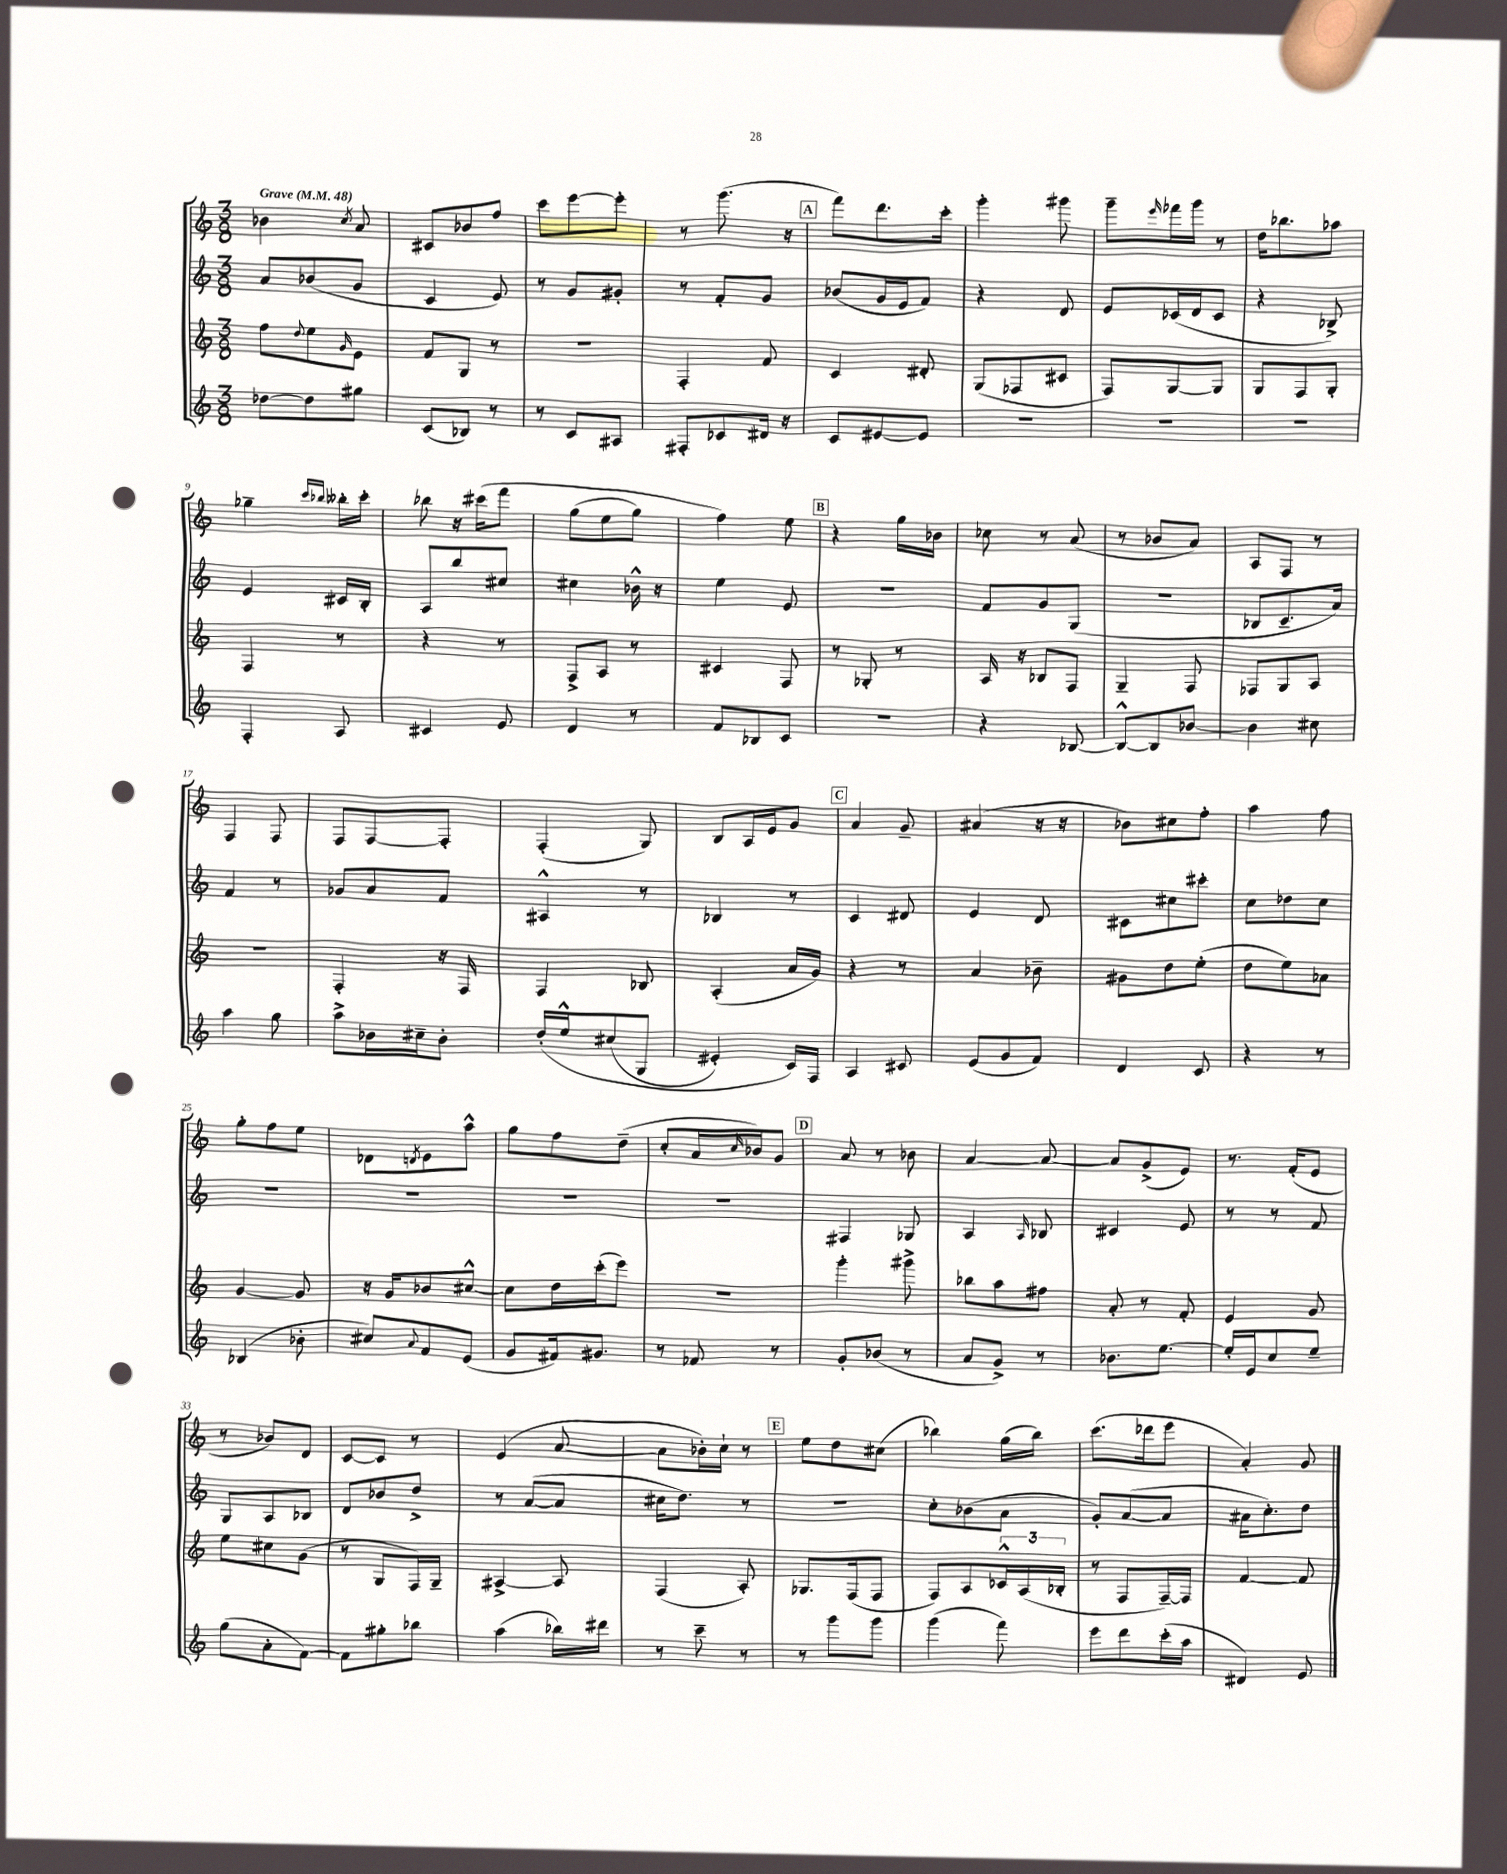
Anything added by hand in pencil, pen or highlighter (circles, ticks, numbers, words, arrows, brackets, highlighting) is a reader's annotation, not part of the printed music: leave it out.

**kern	**kern	**kern	**kern
*staff4	*staff3	*staff2	*staff1
*clefG2	*clefG2	*clefG2	*clefG2
*k[]	*k[]	*k[]	*k[]
*M3/8	*M3/8	*M3/8	*M3/8
*MM48	*MM48	*MM48	*MM48
[8dd-	8ff	8a	4b-
.	8qqdd	.	.
8dd-]	8ee	(8b-	.
.	16qqg	.	8qcc
8gg#	8e	8g	8a
=	=	=	=
(8c	8f	4c	8c#
8B-)	8G	.	8b-
8r	8r	8e)	8ff
=	=	=	=
8r	4.r	8r	8ccc
8c	.	8g	[8eee
8A#	.	8g#'	8eee']
=	=	=	=
8F#'	4F'	8r	8r
8c-	.	8f'	(8.ggg
16d#	8f	8g	.
16r	.	.	16r
=	=	=	=
8c	4c	(8b-	8fff)
[8e#	.	16g	8.ddd
.	.	16e	.
8e#]	8d#'	8f)	.
.	.	.	16ccc'
=	=	=	=
4.r	(8G	4r	4ggg'
.	8F-	.	.
.	8c#	8d	8ggg#
=	=	=	=
4.r	8F)	8e	8ggg~
.	.	.	16qqeee
.	[8G	(16c-	16fff-
.	.	16d	16ggg
.	8G]	8c-	8r
=	=	=	=
4.r	8G	4r	16dd
.	.	.	8.bb-
.	8F	.	.
.	8G'	8B-^)	8aa-
=	=	=	=
4F'	4F	4e	4gg-~
.	.	.	16qqccc
.	.	.	16qqbb-
8A	8r	16c#	16bb--'
.	.	16B'	16ccc'
=	=	=	=
4c#	4r	8A	8bb-
.	.	8bb	16r
.	.	.	&(16ccc#
8e	8r	8cc#	8fff
=	=	=	=
4d	8F^	4cc#	(8gg
.	8A	.	8ee
8r	8r	16b-^^	8gg)
.	.	16r	.
=	=	=	=
8f	4c#	4ee	4ff&)
8B-	.	.	.
8c	8F	8e	8ee
=	=	=	=
4.r	8r	4.r	4r
.	8G-'	.	.
.	8r	.	16gg
.	.	.	16b-
=	=	=	=
4r	16A	8f	8cc-
.	16r	.	.
.	8B-	8g	8r
[8B-	8F	(8G	(8a
=	=	=	=
8B-^^_	4G~	4.r	8r
8B-]	.	.	8b-
[8b-	8F	.	8a)
=	=	=	=
4b-]	8F-	8B-	8A
.	8G	8.c~	8F
8cc#	8A	.	8r
.	.	16a)	.
=	=	=	=
4aa	4.r	4f	4F
8gg	.	8r	8F
=	=	=	=
8aa^	4F'	8g-	8F
16b-	.	8a	[8F
16cc#~	.	.	.
8b-'	16r	8f	8F']
.	16F	.	.
=	=	=	=
&(16dd'	4F	4A#^^	(4F'
16ee^^	.	.	.
(8cc#	.	.	.
8G	8B-	8r	8G)
=	=	=	=
4e#')	(4A'	4B-	8B
.	.	.	16A
.	.	.	16e
16c&)	16a	8r	8g
16F	16g)	.	.
=	=	=	=
4A	4r	4c	4a
8c#	8r	8d#	8g~
=	=	=	=
(8e	4a	4e	(4a#
8g	.	.	.
8f)	8b-~	8d	16r
.	.	.	16r
=	=	=	=
4d	8g#	8c#	8b-)
.	8dd	8cc#	8cc#
8c	(8ee'	8ccc#'	8ff'
=	=	=	=
4r	8dd	8cc	4aa
.	8ee)	8dd-	.
8r	8a-	8cc	8ff
=	=	=	=
(4B-	[4g	4.r	8gg'
.	.	.	8ff
8b-'	8g]	.	8ee
=	=	=	=
8cc#)	16r	4.r	8d-
.	16g	.	.
8qqa	.	.	8qd
8f	8b-	.	8e
(8e	[8cc#^^	.	8aa^^
=	=	=	=
8g	8cc#]	4.r	8gg
16f#)	16dd	.	8ff
8.g#	(16ccc'	.	.
.	8eee)	.	(8dd~
=	=	=	=
8r	4.r	4.r	8cc'
8f-	.	.	16a
.	.	.	16qqcc
.	.	.	16b-)
8r	.	.	8g
=	=	=	=
8g'	4ggg'	4F#	8a
(8b-	.	.	8r
8r	8ggg#^	8G-	8b-
=	=	=	=
8a	8bb-	4A	[4a
8g^)	8aa	.	.
.	.	16qqA	.
8r	8ff#	8B-	8a_
=	=	=	=
8.b-	8a'	4c#	8a]
.	8r	.	(8g^
[8.ee	.	.	.
.	8f'	8e	8e)
=	=	=	=
16ee']	4e	8r	8.r
16e	.	.	.
8cc	.	8r	.
.	.	.	(16f'
8ee~	8g	8f	8e
=	=	=	=
(8gg	8ee	8G	8r
8a'	8cc#	8A	8b-)
[8f)	(8g	8B-	8d
=	=	=	=
8f]	8r	8d	[8c
8gg#'	8G	8b-	8c]
8bb-	16F)	8dd^	8r
.	16G~	.	.
=	=	=	=
(4aa	[4A#^	8r	(4e
.	.	([8a	.
16bb-)	8A#]	8a]	[8a
16ddd#	.	.	.
=	=	=	=
8r	(4F	16cc#	8a]
.	.	8.dd)	.
8ccc~	.	.	16b-')
.	.	.	16cc`
8r	8A')	8r	8r
=	=	=	=
8r	8.G-	4.r	8ee
8ggg	.	.	8dd
.	(16F	.	.
8ggg	8F	.	(8cc#
=	=	=	=
(4ggg	8F)	8cc'	4bb-)
.	8A	(8b-	.
8fff)	24c-^^	8a	(16gg
.	(24A	.	.
.	.	.	16bb-)
.	24B-'	.	.
=	=	=	=
8eee	8r	8g')	(8.ccc
8ddd	8F	([8a	.
.	.	.	16ddd-
(16ccc'	[16F~)	8a]	8eee
16aa	16F]	.	.
=	=	=	=
4d#)	[4f	16a#	4a')
.	.	8.cc')	.
8e	8f]	8dd	8g
==	==	==	==
*-	*-	*-	*-
